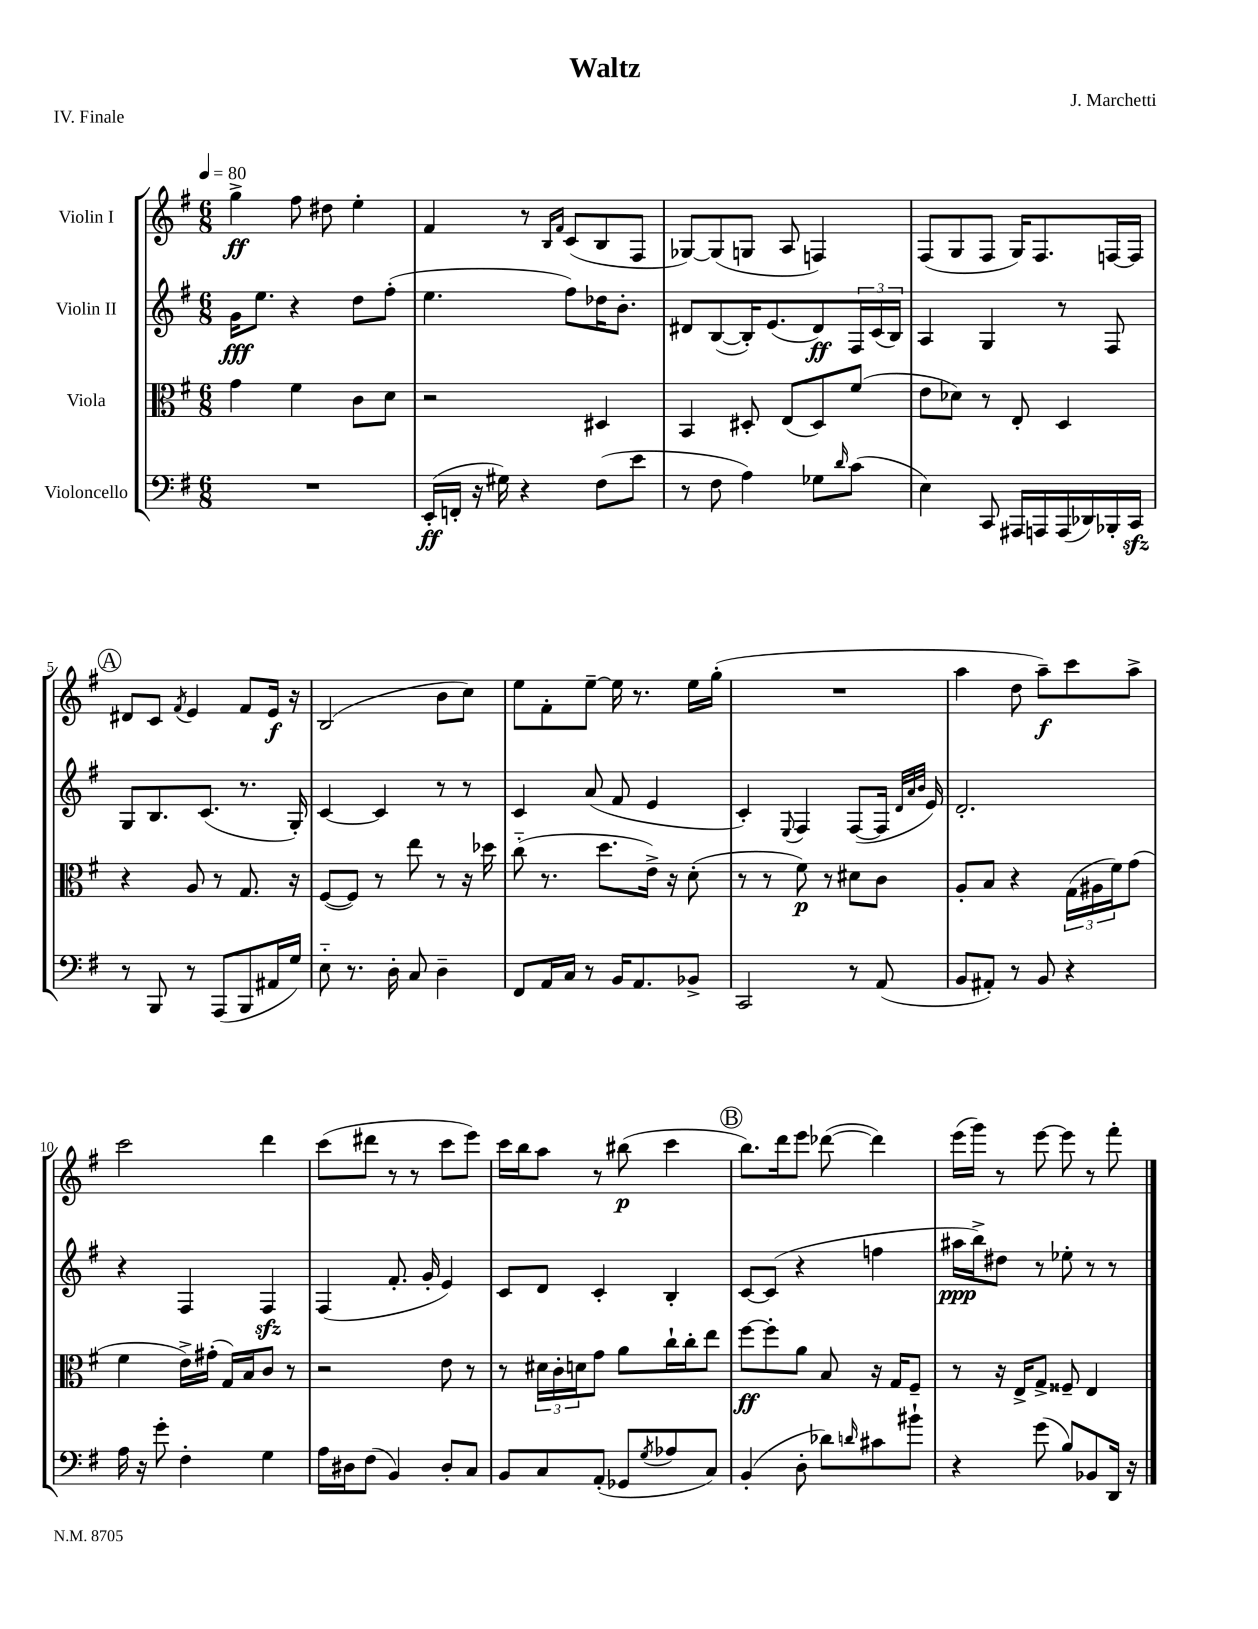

**kern	**kern	**kern	**kern
*staff4	*staff3	*staff2	*staff1
*clefF4	*clefC3	*clefG2	*clefG2
*k[f#]	*k[f#]	*k[f#]	*k[f#]
*M6/8	*M6/8	*M6/8	*M6/8
*MM80	*MM80	*MM80	*MM80
2.r	4g\	16g\LK	4gg^\
.	.	8.ee\J	.
.	4f#\	4r	8ff#\
.	.	.	8dd#\
.	8c\L	8dd\L	4ee'\
.	8d\J	(8ff#'\J	.
=	=	=	=
(16EE'/LL	2r	4.ee\	4f#/
16FF'/JJ	.	.	.
16r	.	.	.
16G#\)	.	.	.
4r	.	.	8r
.	.	.	16qqB/LL
.	.	.	16qqf#/JJ
.	.	8ff#\L)	(8c/L
(8F#\L	4D#/	16dd-\K	8B/
.	.	8.b'\J	.
8e\J	.	.	8F#/J
=	=	=	=
8r	4BB/	8d#/L	[8G-/L)
8F#\	.	([8B/	(8G-/]
4A\)	8D#'/	16B'/]K)	8G/J
.	.	(8.e/	.
.	(8E/L	.	8A/
8G-\L	8D#/)	8d#/)	4F/)
16qqd/	.	.	.
(8c\J	(8f#/J	24F#/L	.
.	.	(24c/	.
.	.	24B/JJ)	.
=	=	=	=
4E\)	8e\L	4A/	(8F#/L
.	8d-\J)	.	8G/
8CC/	8r	4G/	8F#/J
16AAA#/LL	8E'/	.	16G/LK)
16AAA/	.	.	8.F#/
(16AAA/	4D/	8r	.
16DD-/)	.	.	.
16BBB-'/	.	8F#/	[16F/L
16CC/JJ	.	.	16F/]JJ
=	=	=	=
8r	4r	8G/L	8d#/L
8BBB/	.	8.B/	8c/J
.	.	.	8qf#/
8r	8A/	.	4e/
.	.	(8.c/J	.
(8AAA/L	8r	.	.
8BBB/	8.G/	8.r	8f#/L
16AA#/L	.	.	16e/Jk
16G/JJ)	16r	16G'/)	16r
=	=	=	=
8E'~\	([8F#/L	[4c/	(2B/
8.r	8F#/]J)	.	.
.	8r	4c/]	.
16D'\	.	.	.
8C/	8ee\	.	.
4D~\	8r	8r	8b\L
.	16r	8r	8cc\J)
.	16dd-\	.	.
=	=	=	=
8FF#/L	(8cc'~\	4c/	8ee\L
16AA/L	8.r	.	8f#'\
16C/JJ	.	.	.
8r	.	(8a/	[8ee~\J
.	8.dd\L	.	.
16BB/LK	.	8f#/	16ee\]
8.AA/	.	.	8.r
.	16e^\Jk)	4e/	.
.	16r	.	.
8BB-^/J	(8d'\	.	16ee\LL
.	.	.	(16gg'\JJ
=	=	=	=
2CC/	8r	4c'/)	2.r
.	8r	.	.
.	.	8qqE/	.
.	8f#\)	4F#/	.
.	8r	.	.
8r	8d#\L	([8F#/L	.
(8AA/	8c\J	16F#/]Jk	.
.	.	32qqd/LLL	.
.	.	32qqa/	.
.	.	32qqb/JJJ	.
.	.	16e/)	.
=	=	=	=
8BB/L	8A'/L	2.d'/	4aa\
8AA#'/J)	8B/J	.	.
8r	4r	.	8dd\
8BB/	.	.	8aa~\L)
4r	(24G\LL	.	8ccc\
.	24A#\	.	.
.	24f#\J)	.	.
.	(8g\J	.	8aa^\J
=	=	=	=
16A\	4f#\	4r	2ccc\
16r	.	.	.
8g'\	.	.	.
4F#'\	16e^\LL)	4F#/	.
.	(16g#'\JJ	.	.
.	16G/LL)	.	.
.	16B/J	.	.
4G\	8c/J	4F#/	4ddd\
.	8r	.	.
=	=	=	=
16A\LL	2r	(4F#/	(8ccc\L
16D#\J	.	.	.
(8F#\J	.	.	8ddd#\J
4BB/)	.	8.f#'/	8r
.	.	.	8r
.	.	16g'/	.
8D#'/L	8e\	4e/)	8ccc\L
8C/J	8r	.	8eee\J)
=	=	=	=
8BB/L	8r	8c/L	16ccc\LL
.	.	.	16bb\J
8C/	24d#\LL	8d/J	8aa\J
.	24c'\	.	.
.	24d\J	.	.
(8AA'/J	8g\J	4c'/	8r
8GG-/L	8a\L	.	(8bb#\
8qG/	.	.	.
8A-/	16cc`\L	4B'/	4ccc\
.	16cc'\J	.	.
8C/J)	8ee\J	.	.
=	=	=	=
(4BB'/	[8ff#\L	[8c/L	8.bb\L)
.	8ff#'\]	(8c/]J	.
.	.	.	16ddd\k
8D'\	8a\J	4r	8eee\J
8d-\L)	8B/	.	([8ddd-\
16qqd/	.	.	.
8c#\	16r	4ff\	4ddd-\])
.	16G/LK	.	.
8b#`\J	8F#~/J	.	.
=	=	=	=
4r	8r	16aa#\LL	(16eee\LL
.	.	16bb^\J)	16ggg\JJ)
.	16r	8dd#\J	8r
.	16E^/LK	.	.
(8g\	8G^/J	8r	[8eee\
8B/L)	8F##~/	8ee-'\	8eee\]
8BB-/	4E/	8r	8r
16DD/Jk	.	8r	8fff#'\
16r	.	.	.
==	==	==	==
*-	*-	*-	*-
